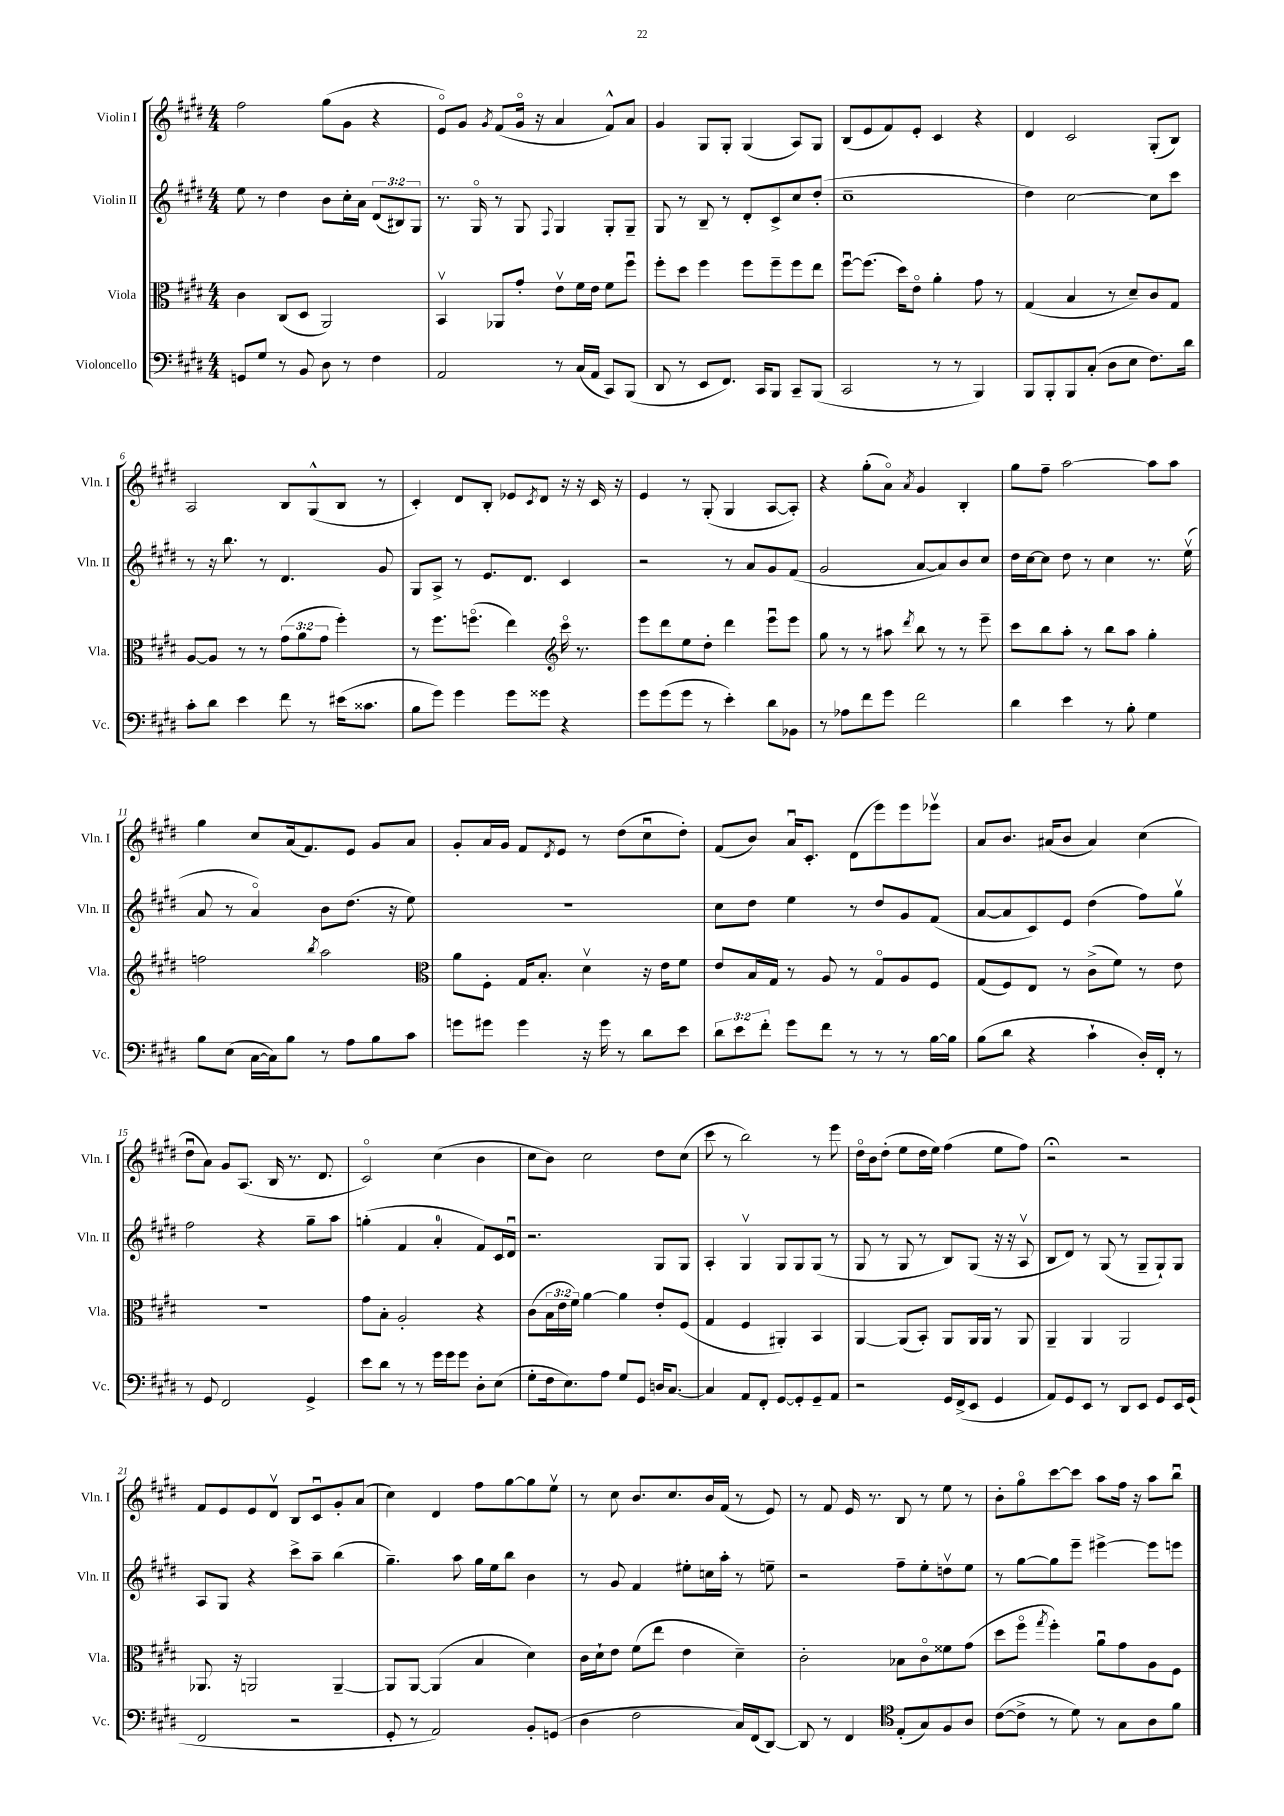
<<
\new StaffGroup <<
\new Staff = "s0" \with { instrumentName = "Violin I" shortInstrumentName = "Vln. I" } {
    \clef treble \key e \major \numericTimeSignature \time 4/4
    fis''2 gis''8( gis'8 r4 |
    e'8\flageolet) gis'8 \acciaccatura { gis'8 } fis'8( gis'16\flageolet r16 a'4 fis'8-^) a'8 |
    gis'4 gis8 gis8-. gis4( a8) gis8 |
    b8( e'8 fis'8) e'8-. cis'4 r4 |
    dis'4 cis'2 gis8-.( b8) |
    a2 b8 gis8-^( b8 r8 |
    cis'4-.) dis'8 b8-. ees'8 \acciaccatura { cis'8 } dis'8 r16 r16 cis'16 r16 |
    e'4 r8 gis8-.( gis4 a8~ a8-.) |
    r4 gis''8-.( a'8\flageolet) \acciaccatura { a'8 } gis'4 b4-. |
    gis''8 fis''8-- a''2~ a''8 a''8 |
    gis''4 cis''8 a'16( fis'8.) e'8 gis'8 a'8 |
    gis'8-. a'16 gis'16 fis'8 \acciaccatura { dis'8 } e'8 r8 dis''8( cis''8\downbow dis''8-.) |
    fis'8( b'8) a'16\downbow cis'8.-. dis'8( e'''8) e'''8 ees'''8\upbow |
    a'8 b'8. ais'16( b'8 ais'4) cis''4( |
    dis''8\downbow a'8) gis'8 a8.( b16 r8. dis'8. |
    cis'2\flageolet) cis''4( b'4 |
    cis''8 b'8) cis''2 dis''8 cis''8( |
    cis'''8 r8 b''2) r8 e'''8 |
    dis''16\flageolet b'16 dis''8-.( e''8 dis''16 e''16) fis''4( e''8 fis''8) |
    r2\fermata r2 |
    fis'8 e'8 e'8 dis'8\upbow b8 cis'8\downbow gis'8-. a'8( |
    cis''4) dis'4 fis''8 gis''8~ gis''8 e''8\upbow |
    r8 cis''8 b'8. cis''8. b'16 fis'16( r8 e'8) |
    r8 fis'8 e'16 r8. b8 r8 e''8 r8 |
    b'8-. gis''8\flageolet cis'''8~ cis'''8 a''8 fis''16 r16 a''8 b''8\downbow \bar "|." |
}
\new Staff = "s1" \with { instrumentName = "Violin II" shortInstrumentName = "Vln. II" } {
    \clef treble \key e \major \numericTimeSignature \time 4/4 \override Staff.TupletNumber.text = #tuplet-number::calc-fraction-text
    e''8 r8 dis''4 b'8 cis''16-. a'16 \tuplet 3/2 { dis'8( bis8) gis8 } |
    r8. gis16\flageolet r8 gis8 \appoggiatura { fis8 } gis4 gis8-. gis8-- |
    gis8 r8 b8-- r8 dis'8-. cis'8-> cis''8 dis''8-.( |
    cis''1-- |
    dis''4) cis''2~ cis''8 cis'''8 |
    r8 r16 b''8. r8 dis'4. gis'8 |
    gis8 a8-> r8 e'8. dis'8. cis'4 |
    r2 r8 a'8 gis'8 fis'8( |
    gis'2 a'8~ a'8) b'8 cis''8 |
    dis''16 cis''16~ cis''8 dis''8 r8 cis''4 r8. e''16\upbow( |
    a'8 r8 a'4\flageolet) b'8 dis''8.( r16 e''8) |
    R1 |
    cis''8 dis''8 e''4 r8 dis''8 gis'8 fis'8( |
    a'8~ a'8 cis'8) e'8 dis''4( fis''8) gis''8\upbow |
    fis''2 r4 gis''8-- a''8 |
    g''4-.( fis'4 a'4-0-. fis'8) cis'16 dis'16\downbow |
    r2. gis8 gis8 |
    a4-. gis4\upbow gis8 gis8 gis8( r8 |
    gis8 r8 gis8 r8 b8) gis8( r16 r16 a8\upbow |
    b8 dis'8) r8 gis8( r8 gis8-- gis8-!) gis8 |
    a8 gis8 r4 cis'''8-> a''8-- b''4( |
    gis''4.--) a''8 gis''16 e''16 b''8 b'4 |
    r8 gis'8 fis'4 eis''8-. c''16 a''16-. r8 e''8-- |
    r2 fis''8-- e''8-. d''8\upbow e''8 |
    r8 gis''8~ gis''8 e'''8-- eis'''4~-> eis'''8 e'''8 \bar "|." |
}
\new Staff = "s2" \with { instrumentName = "Viola" shortInstrumentName = "Vla." } {
    \clef alto \key e \major \numericTimeSignature \time 4/4 \override Staff.TupletNumber.text = #tuplet-number::calc-fraction-text
    cis'4 cis8( dis8 a,2) |
    b,4\upbow aes,8 gis'8-. e'8\upbow fis'16 e'16 fis'8 fis''8\downbow |
    fis''8-. dis''8 fis''4 fis''8 fis''8-- fis''8 e''8 |
    fis''8~\downbow fis''8.( dis''16) e'8\flageolet a'4-. gis'8 r8 |
    gis4( b4 r8 dis'8--) cis'8 gis8 |
    a8~ a8 r8 r8 \tuplet 3/2 { gis'8( a'8 gis'8 } fis''4-.) |
    r8 fis''8. f''8.\flageolet( e''4) \clef treble cis'''16\flageolet r8. |
    e'''8 dis'''8 e''8 dis''8-. dis'''4 e'''8\downbow e'''8 |
    gis''8 r8 r8 ais''8 \acciaccatura { dis'''8 } b''8 r8 r8 e'''8-- |
    cis'''8 b''8 a''8-. r8 b''8 a''8 gis''4-. |
    f''2 \acciaccatura { b''8 } a''2 |
    \clef alto a'8 fis8-. gis16 b8.-. dis'4\upbow r16 e'16 fis'8 |
    e'8 b16 gis16 r8 a8 r8 gis8\flageolet a8 fis8 |
    gis8( fis8) e8 r8 cis'8->( fis'8) r8 e'8 |
    R1 |
    gis'8 b8-. a2-. r4 |
    cis'8( \tuplet 3/2 { b16 e'16 fis'16) } a'4~ a'4 e'8-. fis8( |
    gis4 fis4 ais,4-.) b,4 |
    a,4~ a,8( b,8-.) a,8 a,16 a,16 r8 a,8 |
    a,4-- a,4 a,2 |
    aes,8. r16 a,2 a,4~-- |
    a,8 a,8~ a,4( b4 dis'4) |
    cis'16 dis'16-! e'8 fis'8( e''8 e'4 dis'4--) |
    cis'2-. bes8 cis'8\flageolet fisis'8 gis'8( |
    dis''8 fis''8\flageolet \acciaccatura { gis''8 } fis''4-.) a'8\downbow gis'8 a8 fis8 \bar "|." |
}
\new Staff = "s3" \with { instrumentName = "Violoncello" shortInstrumentName = "Vc." } {
    \clef bass \key e \major \numericTimeSignature \time 4/4 \override Staff.TupletNumber.text = #tuplet-number::calc-fraction-text
    g,8 gis8 r8 b,8 dis8 r8 fis4 |
    a,2 r8 cis16( a,16 cis,8) b,,8( |
    dis,8 r8 e,8 fis,8.) cis,16 b,,8 cis,8-- b,,8( |
    cis,2 r8 r8 b,,4) |
    b,,8 b,,8-. b,,8 cis8-.( dis8 e8 fis8.) dis'16 |
    cis'8-. dis'8 e'4 fis'8 r8 eis'16( cisis'8. |
    b8 gis'8) gis'4 gis'8 gisis'8 r4 |
    gis'8 gis'8( gis'8 r8 e'4-.) dis'8 bes,8 |
    r8 aes8 fis'8 gis'8 fis'2 |
    dis'4 e'4 r8 b8-. gis4 |
    b8 e8( cis16~ cis16) b8 r8 a8 b8 cis'8 |
    g'8 gis'8 gis'4 r16 gis'16 r8 dis'8 e'8 |
    \tuplet 3/2 { dis'8 e'8 fis'8-. } gis'8 fis'8 r8 r8 r8 b16~ b16 |
    b8( dis'8 r4 cis'4-! dis16-.) fis,16-. r8 |
    r8 gis,8 fis,2 gis,4-> |
    e'8 dis'8 r8 r8 gis'16 gis'16 gis'8 dis8-. e8( |
    gis8-. fis16 e8.) a8 gis8 gis,8 d16 cis8.~ |
    cis4 a,8 fis,8-. gis,8~ gis,8-. gis,8-- a,8 |
    r2 gis,16 fis,16->( e,8 gis,4 |
    a,8) gis,8 e,8 r8 dis,8 e,8 gis,8 e,16 gis,16( |
    fis,2 r2 |
    gis,8-. r8 a,2) b,8-. g,8( |
    dis4 fis2 cis16) fis,16( dis,8~) |
    dis,8 r8 fis,4 \clef tenor e8-.( gis8) fis8 a8 |
    cis'8~( cis'8-> r8 dis'8) r8 gis8 a8 fis'8 \bar "|." |
}
>>
>>
